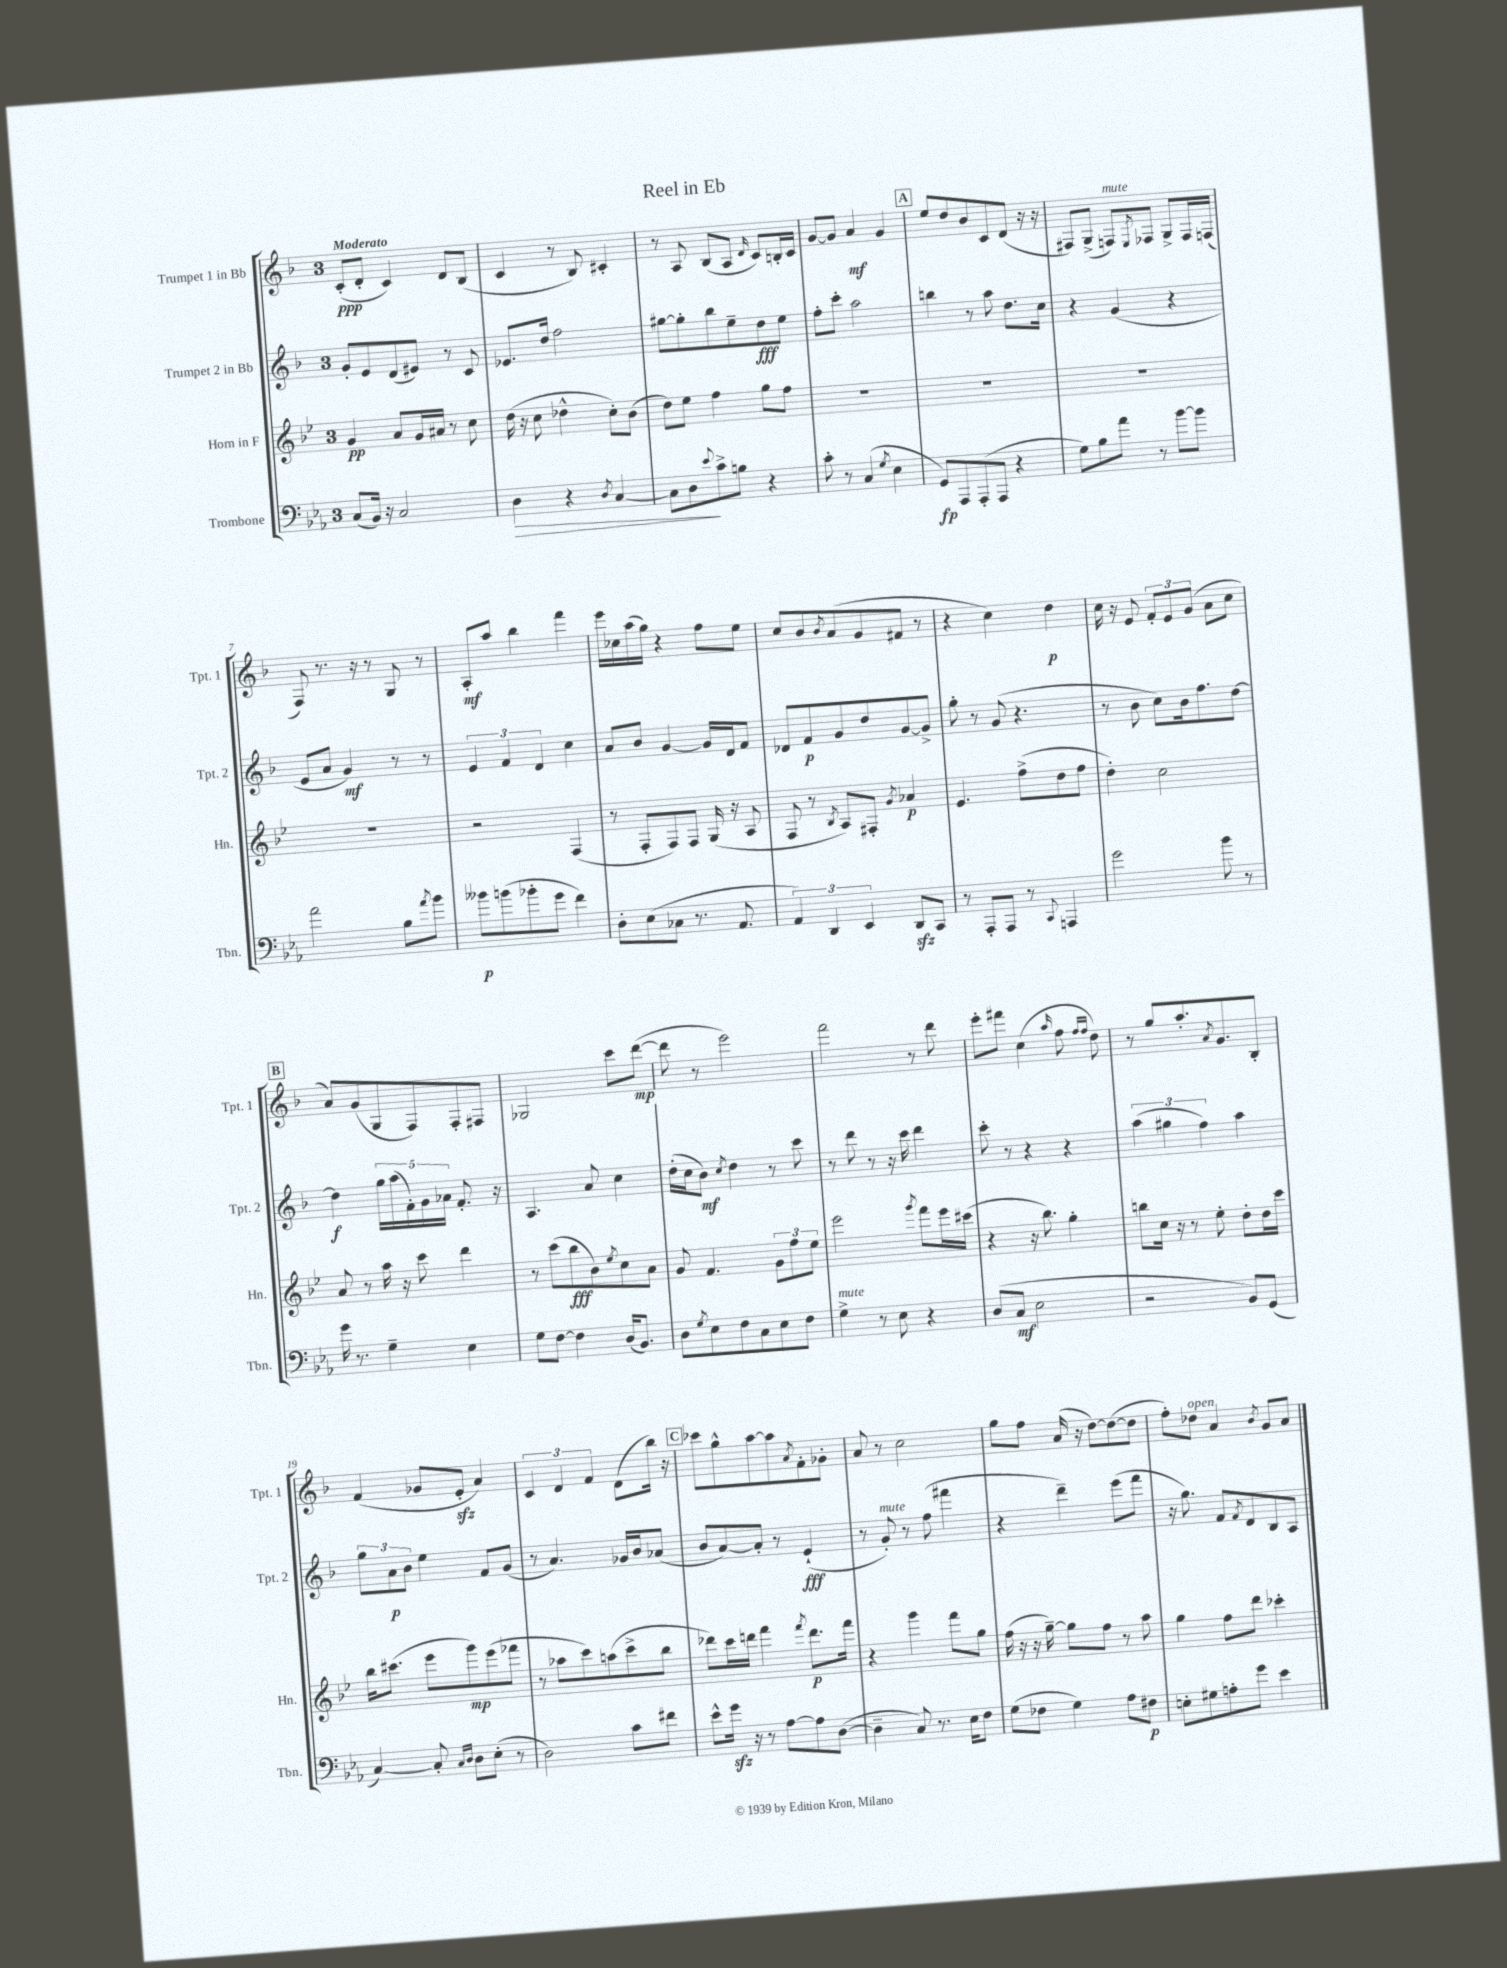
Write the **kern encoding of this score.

**kern	**kern	**kern	**kern
*staff4	*staff3	*staff2	*staff1
*clefF4	*clefG2	*clefG2	*clefG2
*k[b-e-a-]	*k[b-e-]	*k[b-]	*k[b-]
*M3/4	*M3/4	*M3/4	*M3/4
(8C/L	4g/	8g'/L	(8c'/L
16BB-/Jk)	.	8e/	8d'/J
16r	.	.	.
2C/	8a/L	(8d/	4c/)
.	16g/L	8e#/J)	.
.	16a#/JJ	.	.
.	8r	8r	8d/L
.	8cc\	8c/	(8B-/J
=	=	=	=
4D\	(16dd\	8.e-/L	4c/
.	16r	.	.
.	8cc\	.	.
.	.	16dd/Jk	.
4r	4dd-^^\	2ff\	8r
.	.	.	8B-/)
8qD/	.	.	.
[4C/	8cc'\L)	.	4c#'/
.	(8b-\J	.	.
=	=	=	=
8C\]L	8dd\L)	[8gg#\L	8r
8D\	8ee-\J	8gg#'\]	8A/
8qqe-/	.	.	.
8c^\	4ff\	8bb-\	(8B-/L
8B\J	.	8ee~\	8A/J
.	.	.	16qqd/
4r	8gg\L	8dd\	8c/L)
.	8ff\J	8ee\J	16B'/L
.	.	.	16c/JJ
=	=	=	=
8c'\	2.r	8ff'\L	[8g/L
8r	.	8ccc'\J	8g/]J
(4C/	.	2aa\	4a/
8qG/	.	.	.
4E-\	.	.	4g/
=	=	=	=
8GG/L)	2.r	4bb\	8ee/L
8AAA-/	.	.	8dd/
(8AAA-'/	.	8r	8b-/
8AAA-/J	.	8aa\	8c/
4r	.	8.dd\L	(8d/J
.	.	.	16r
.	.	16cc\Jk	16r
=	=	=	=
8G\L)	2.r	4r	8F#/L)
8B-\	.	.	(8G^/J
8a-\J	.	(4g/	8F/L)
.	.	.	8qE/
8r	.	.	8F-/J
[8b-\L	.	4r	8G^/L
8b-\]J	.	.	16F-/L
.	.	.	(16F/JJ
=	=	=	=
2a-\	2.r	8e/L	8F/)
.	.	8a/J	8.r
.	.	4g/)	.
.	.	.	16r
.	.	.	8r
8B-\L	.	8r	8G/
8qa-/	.	.	.
8b-\J	.	8r	8r
=	=	=	=
8b--\L	2r	6e/	8A'/L
(8b\	.	.	8aa/J
.	.	6f/	.
8b-'\	.	.	4bb-\
.	.	6d/	.
8g\J	.	.	.
4f\)	(4F/	4cc\	4fff\
=	=	=	=
8D'\L	8r	8a/L	16eee\LL
.	.	.	16cc-\
(8E-\	8F'/L	8b-/J	(16aa\
.	.	.	16gg\JJ)
8C-\J	8F/)	[4g/	4r
8.r	8F/J	.	.
.	(16G/	16g/]LL	8ff\L
8.AA-/	16r	16d/J	.
.	8A/	8f/J	8ee\J
=	=	=	=
6AA-/)	8F/	8d-/L	8cc/L
.	8r	8f/	8b-/
6DD/	.	.	.
.	8qB-/	.	8qb-/
.	8A/L)	8g/	(8a/
6EE-/	.	.	.
.	8F#'/J	8dd/	8g/
.	8qg/	.	.
8DD/L	4a-/	[8g/	8f#/J
8CC/J	.	8g^/]J	8r
=	=	=	=
8r	4.e-/	8gg'\	4r
8AAA-'/L	.	8r	.
8AAA-/J	.	(8g/	4cc\)
8r	(8ff^\L	4.r	.
8qqCC/	.	.	.
4AAA/	8dd\	.	4dd\
.	8ff\J	.	.
=	=	=	=
2g\	4dd'\)	8r	16cc\
.	.	.	16r
.	.	8b-\	8e/
.	2cc\	8cc\L)	12f'/L
.	.	.	12e/
.	.	16b-\k	.
.	.	.	(12g/J
.	.	8.ff\	.
8b-\	.	.	8a\L
8r	.	[8dd\J	8cc\J
=	=	=	=
16g\	8a/	4dd\]	8a/L)
8.r	.	.	.
.	8r	.	(8g/
4G~\	16aa\	20gg\LL	8G/
.	.	(20aa\	.
.	16r	.	.
.	.	20f'\)	.
.	8ccc\	.	8F/)
.	.	20g\	.
.	.	20a-\JJ	.
4E-\	4ddd\	8.f'/	8F'/
.	.	.	8F#/J
.	.	16r	.
=	=	=	=
8G\L	8r	4.A/	2G-/
[8F\J	(8ccc\L	.	.
4F\]	8bb-\	.	.
.	8b-\)	8a/	.
.	8qee-/	.	.
(16D/LK	8cc\	4cc\	8ccc\L
8.BB-/J)	.	.	.
.	8a\J	.	([8ddd\J
=	=	=	=
8D\L	8g/	(16dd'\LL	8ddd\]
.	.	16cc\J	.
8qG/	.	.	.
8E-\	4.f/	8b-\J)	8r
.	.	8qcc/	.
8F\	.	4dd\	2eee\)
8C\	.	.	.
8E-\	12g\L	8r	.
.	12ff\	.	.
8F\J	.	8ccc\	.
.	12ee-\J	.	.
=	=	=	=
4G^\	2eee-\	8r	2fff\
.	.	8ddd\	.
8r	.	8r	.
8E-\	.	16r	.
.	.	16ccc\	.
.	8qggg/	.	.
4r	8fff\L	4ddd\	8r
.	16eee-\L	.	8ddd\
.	(16ccc#\JJ	.	.
=	=	=	=
(8D/L	4r	8ccc'\	8eee'\L
8C/J	.	8r	8fff#\J
2E-\	16r	4r	(4cc\
.	8.bb-\)	.	.
.	.	.	16qqaa/
.	4gg'\	4r	8ff\
.	.	.	16qqff/LL
.	.	.	16qqff/JJ
.	.	.	8dd\)
=	=	=	=
2r	8bb\L	(6aa\	8r
.	16cc\Jk	.	8gg/L
.	.	6gg#\	.
.	16r	.	.
.	8r	.	8.aa'/
.	.	6ff\)	.
.	8ee-'\	.	.
.	.	.	8qa/
.	.	.	8.g/
8BB-/L)	8dd'\L	4aa\	.
(8GG/J	16dd\L	.	8B-'/J
.	16ccc\JJ	.	.
=	=	=	=
[4C/)	16bb-\LK	12gg\L	(4f/
.	(8.ccc#\J	.	.
.	.	12a\	.
.	.	12b-\J	.
8C'/]	8eee-\L	4ee\	8g-/L
16qqC/LL	.	.	.
16qqD/JJ	.	.	.
8D\L	8ggg\)	.	8e'/J
(8E-'\J	(8eee-\	8f/L	4a/)
8r	8fff-\J	(8g/J	.
=	=	=	=
2D\)	8r	8r	6c/
.	8aa-\L	4.a/)	.
.	.	.	6d/
.	8ccc\)	.	.
.	.	.	6f/
.	(8aa\	.	.
8c\L	8ccc^\	16g-/LL	(8d\L
.	.	16b-/J	.
8f#\J	8bb-\J	(8a-/J	16bb-\Jk)
.	.	.	16r
=	=	=	=
8e-^^\L	8ddd-\L)	8b-/L	8ccc-\L
16g\Jk	16ccc\L	[8a/)	8gg^^\
16r	16ddd\JJ	.	.
8r	4fff\	8a'/]J	[8aa\
[8A-\L	.	8r	8aa\]
.	8qfff/	.	8qa/
8A-\]	8.ddd\L	(4e`/	8f'\
([8D\J	.	.	8g-'\J
.	16fff\Jk	.	.
=	=	=	=
4D~\]	4r	8r	8a/
.	.	8g'/)	8r
8C/)	4ggg\	8r	2cc\
8.r	.	(8ff\	.
.	8fff\L	4fff#\	.
16E-\LK	.	.	.
8F\J	8gg\J	.	.
=	=	=	=
(8G\L	(16ff\	4r	8gg\L
.	16r	.	.
8F-\J	16r	.	8ff\J
.	[16gg~\)	.	.
4G\)	8gg\]L	4ddd~\)	(16a/
.	.	.	16r
.	8ff\J	.	[8dd\L)
8A-\L	8r	(8eee\L	(8dd\_
8F#\J	8aa\	8fff\J	8dd\]J
=	=	=	=
8E'\L	4gg\	16r	8ff'\L)
.	.	8.gg\)	.
8G#\	.	.	8dd-\J
8A'\	8ff\L	8f/L	4a/
.	.	8qf/	.
8g\J	8ddd\J	8d/	.
.	.	.	8qb-/
4e-\	4ccc-'\	8B-/	8g/L
.	.	8A/J	8a/J
==	==	==	==
*-	*-	*-	*-
